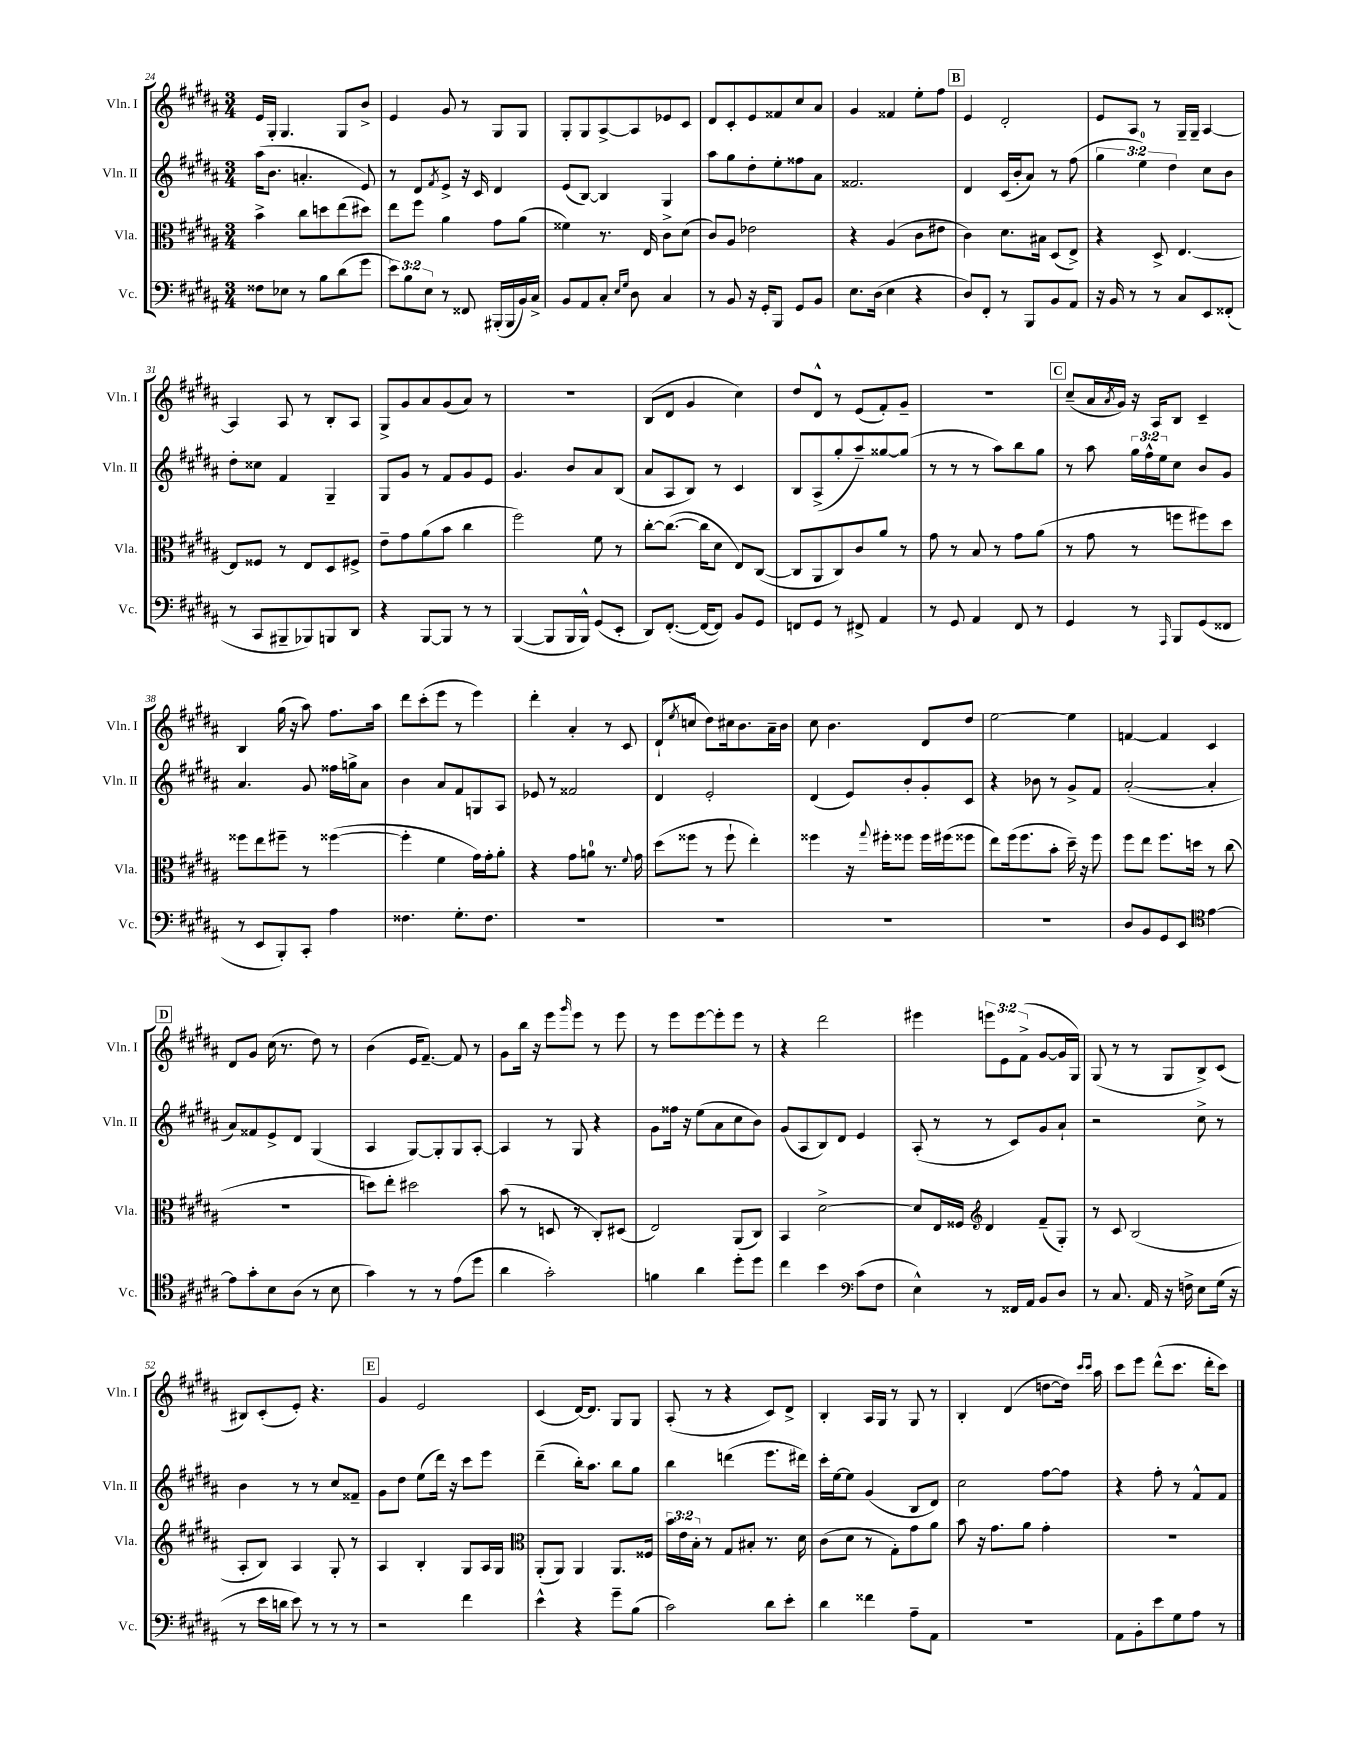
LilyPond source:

<<
\new StaffGroup <<
\new Staff = "s0" \with { instrumentName = "Vln. I" shortInstrumentName = "Vln. I" } {
    \clef treble \key b \major \numericTimeSignature \time 3/4 \override Staff.TupletNumber.text = #tuplet-number::calc-fraction-text
    e'16 gis16-. gis4. gis8 b'8-> |
    e'4 gis'8 r8 gis8 gis8 |
    gis8-. gis8 ais8~-> ais8 ees'8 cis'8 |
    dis'8 cis'8-. e'8 fisis'8 cis''8 ais'8 |
    gis'4 fisis'4 e''8-. fis''8 |
    \mark \markup { \box "B" } e'4 dis'2-. |
    e'8 ais8 r8 gis16-- gis16-- ais4~ |
    ais4 ais8 r8 b8-. ais8 |
    gis8-> gis'8 ais'8 gis'8( ais'8) r8 |
    R2. |
    b8( dis'8 gis'4 cis''4) |
    dis''8 dis'8-^ r8 e'8( fis'8-.) gis'8-- |
    R2. |
    \mark \markup { \box "C" } cis''8--( ais'16 \acciaccatura { ais'8 } gis'16) r16 ais16 b8 cis'4-- |
    b4 gis''16( r16 ais''8) fis''8. ais''16 |
    dis'''8 cis'''8-.( e'''8 r8 e'''4) |
    dis'''4-. ais'4-. r8 cis'8 |
    dis'8-!( \acciaccatura { e''8 } c''8 dis''8) cis''16 b'8. ais'16-- b'16 |
    cis''8 b'4. dis'8 dis''8 |
    e''2~ e''4 |
    f'4~ f'4 cis'4 |
    \mark \markup { \box "D" } dis'8 gis'8 cis''16( r8. dis''8) r8 |
    b'4( e'16 fis'8.~--) fis'8 r8 |
    gis'8 b''16 r16 e'''8 \grace { gis'''16 } e'''8 r8 e'''8 |
    r8 e'''8 e'''8~ e'''8-. e'''8 r8 |
    r4 dis'''2 |
    eis'''4 \tuplet 3/2 { e'''8 e'8 fis'8->( } gis'8~ gis'16 gis16) |
    gis8( r8 r8 gis8 b8->) cis'8( |
    bis8) cis'8-.( e'8-.) r4. |
    \mark \markup { \box "E" } gis'4 e'2 |
    cis'4( dis'16~) dis'8. gis8 gis8 |
    ais8-.( r8 r4 cis'8) dis'8-> |
    b4-. ais16 gis16 r8 gis8 r8 |
    b4-. dis'4( d''8~ d''16) \grace { cis'''16 cis'''16 } ais''16 |
    cis'''8 e'''8 dis'''8-^( cis'''8. dis'''16-. cis'''8) \bar "|." |
}
\new Staff = "s1" \with { instrumentName = "Vln. II" shortInstrumentName = "Vln. II" } {
    \clef treble \key b \major \numericTimeSignature \time 3/4 \override Staff.TupletNumber.text = #tuplet-number::calc-fraction-text
    ais''16( b'8. a'4.-. e'8) |
    r8 dis'8 \acciaccatura { fis'8 } e'8-> r16 cis'16 dis'4 |
    e'8( b8~) b4 gis4 |
    ais''8 gis''8 dis''8-. e''8-. fisis''8 ais'8 |
    fisis'2. |
    \mark \markup { \box "B" } dis'4 cis'16( b'16-. ais'8) r8 fis''8( |
    \tuplet 3/2 { gis''4 e''4-0) dis''4 } cis''8 b'8 |
    dis''8-. cisis''8 fis'4 gis4-- |
    gis8 gis'8 r8 fis'8 gis'8 e'8 |
    gis'4. b'8 ais'8 b8( |
    ais'8 ais8 b8) r8 cis'4 |
    b8 ais8->( gis''8-. ais''8--) gisis''8~ gisis''8( |
    r8 r8 r8 ais''8) b''8 gis''8 |
    \mark \markup { \box "C" } r8 ais''8 \tuplet 3/2 { gis''16 fis''16-^ e''16 } cis''8 b'8 gis'8 |
    ais'4. gis'8 fisis''16 g''16-> ais'8 |
    b'4 ais'8 fis'8 g8 ais8 |
    ees'8 r8 fisis'2 |
    dis'4 e'2-. |
    dis'4( e'8) b'8-. gis'8-. cis'8 |
    r4 bes'8 r8 gis'8-> fis'8 |
    ais'2~-.( ais'4-. |
    \mark \markup { \box "D" } ais'8) fisis'8 e'8-> dis'8 gis4( |
    ais4 gis8~) gis8-. gis8 ais8~-. |
    ais4 r8 gis8 r4 |
    gis'8 fisis''16 r16 e''8( ais'8 cis''8 b'8) |
    gis'8( ais8 b8) dis'8 e'4 |
    ais8-.( r8 r8 cis'8) gis'8 ais'8-! |
    r2 cis''8-> r8 |
    b'4 r8 r8 cis''8 fisis'8-- |
    \mark \markup { \box "E" } gis'8 dis''8 e''8( dis'''16) r16 cis'''8 e'''8 |
    dis'''4--( b''16-.) ais''8. b''8 gis''8 |
    b''4 d'''4( e'''8. dis'''16) |
    cis'''16-. e''16~ e''8 gis'4( b8 dis'8) |
    cis''2 fis''8~ fis''8 |
    r4 fis''8-. r8 fis'8-^ fis'8 \bar "|." |
}
\new Staff = "s2" \with { instrumentName = "Vla." shortInstrumentName = "Vla." } {
    \clef alto \key b \major \numericTimeSignature \time 3/4 \override Staff.TupletNumber.text = #tuplet-number::calc-fraction-text
    b'4-> cis''8 d''8 e''8( dis''8) |
    e''8 fis''8 ais'4 gis'8 ais'8( |
    fisis'4) r8. e16 cis'8-> dis'8( |
    cis'8) ais8 ees'2 |
    r4 ais4( cis'8 eis'8 |
    \mark \markup { \box "B" } cis'4) dis'8. bis16 dis8( e8->) |
    r4 dis8-> e4.~ |
    e8 fisis8 r8 e8 dis8 fis8-> |
    e'8-- gis'8 ais'8( b'8 cis''4 |
    fis''2) fis'8 r8 |
    cis''8~-. cis''8.~( cis''16 dis'8 e8) cis8~( |
    cis8 ais,8 cis8) cis'8 ais'8 r8 |
    gis'8 r8 b8 r8 gis'8 ais'8( |
    \mark \markup { \box "C" } r8 gis'8 r8 f''8 fis''8) dis''8 |
    fisis''8 e''8 fis''8-- r8 fisis''4~( |
    fisis''4-. fis'4 gis'16) gis'16-. ais'8-. |
    r4 gis'8 a'8-0 r8. \appoggiatura { fis'8 } gis'16 |
    dis''8( fisis''8 r8 fisis''8-! e''4-.) |
    fisis''4 r16 \appoggiatura { gis''8 } fis''16-. fisis''8 fisis''16 fis''16( fisis''8 |
    e''8) fis''16( fis''8. b'8-. dis''16--) r16 fis''8 |
    fis''8 e''8 fis''8. d''16 r8 cis''8( |
    \mark \markup { \box "D" } R2. |
    d''8) e''8-. dis''2 |
    b'8( r8 d8 r8 cis8-.) dis8( |
    e2) ais,8( cis8) |
    b,4 dis'2~-> |
    dis'8 e16 fisis16 \clef treble dis'4 fis'8--( gis8-.) |
    r8 cis'8 b2( |
    ais8-. b8) ais4 gis8-. r8 |
    \mark \markup { \box "E" } ais4 b4-. gis8 ais16 gis16 |
    \clef alto ais,8-.( ais,8) ais,4 ais,8. fisis16 |
    \tuplet 3/2 { b'16 e'16 b16-. } r8 gis8 bis8-. r8. dis'16 |
    cis'8( dis'8 r8 gis8-.) gis'8 ais'8 |
    b'8 r16 gis'8. ais'8 gis'4-. |
    R2. \bar "|." |
}
\new Staff = "s3" \with { instrumentName = "Vc." shortInstrumentName = "Vc." } {
    \clef bass \key b \major \numericTimeSignature \time 3/4 \override Staff.TupletNumber.text = #tuplet-number::calc-fraction-text
    fisis8 ees8 r8 b8 dis'8( gis'8 |
    \tuplet 3/2 { e'8) b8 e8 } r8 fisis,8 bis,,16-.( bis,,16 b,16) cis16-> |
    b,8 ais,8 cis8-. \grace { e16 gis16 } dis8 cis4 |
    r8 b,8 r16 gis,16-. b,,8 gis,8 b,8 |
    e8. dis16( e4 r4 |
    \mark \markup { \box "B" } dis8) fis,8-. r8 b,,8 b,8 ais,8 |
    r16 b,16 r8 r8 cis8 e,8 fisis,8-.( |
    r8 cis,8 bis,,8-- bes,,8) b,,8 dis,8 |
    r4 b,,8~ b,,8 r8 r8 |
    b,,4~( b,,8 b,,16 b,,16-^) gis,8( e,8-. |
    dis,8) fis,8.~-.( fis,16~ fis,8) b,8 gis,8 |
    f,8 gis,8 r8 fis,8-> ais,4 |
    r8 gis,8 ais,4 fis,8 r8 |
    \mark \markup { \box "C" } gis,4 r8 \grace { ais,,16 } b,,8 gis,8( fisis,8 |
    r8 e,8 b,,8-.) cis,8-. ais4 |
    fisis4. gis8.-. fisis8. |
    R2. |
    R2. |
    R2. |
    R2. |
    dis8 b,8 gis,8 e,8 \clef tenor e'4~ |
    \mark \markup { \box "D" } e'8 gis'8-. b8 ais8( r8 b8 |
    gis'4) r8 r8 e'8( dis''8 |
    ais'4 gis'2-.) |
    f'4 ais'4 dis''8-. dis''8 |
    cis''4 b'4 \clef bass cis'8( fis8 |
    e4-^) r8 fisis,16 ais,16 b,8 dis8 |
    r8 cis8. ais,16 r16 f16-> e8 gis16( r16 |
    r8 e'16 d'16 e'8) r8 r8 r8 |
    \mark \markup { \box "E" } r2 fis'4 |
    e'4-^ r4 gis'8-- b8( |
    cis'2) dis'8 e'8-. |
    dis'4 fisis'4 ais8-- ais,8 |
    R2. |
    ais,8 b,8-. e'8 gis8 ais8 r8 \bar "|." |
}
>>
>>
\layout { \context { \Score currentBarNumber = #24 } }
